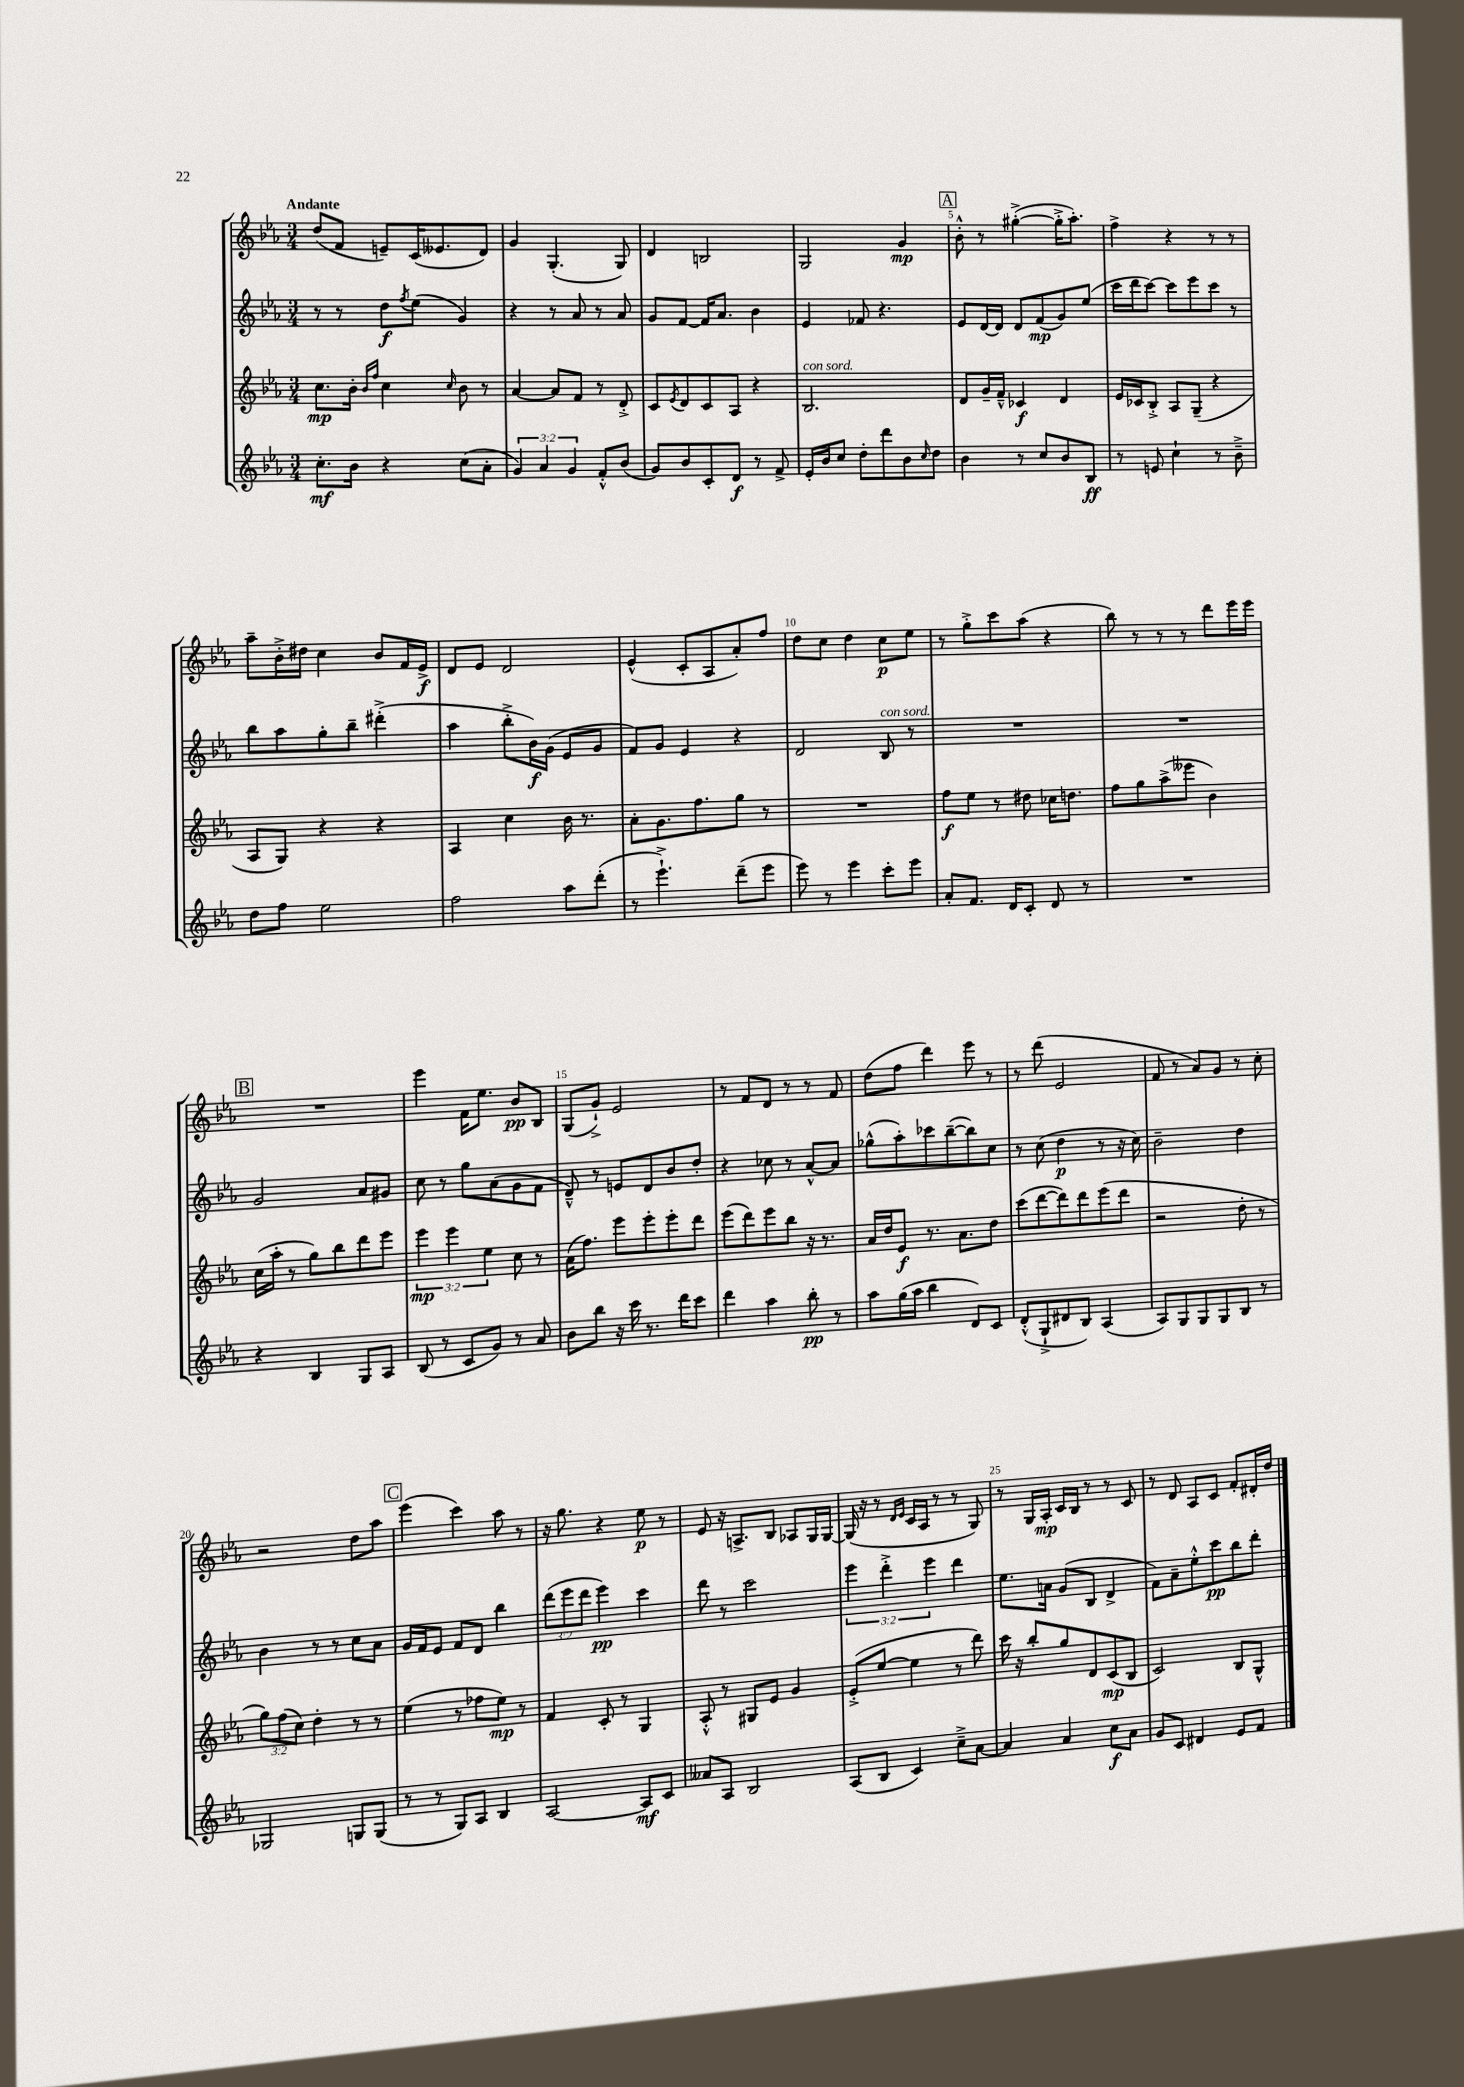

**kern	**kern	**kern	**kern
*staff4	*staff3	*staff2	*staff1
*clefG2	*clefG2	*clefG2	*clefG2
*k[b-e-a-]	*k[b-e-a-]	*k[b-e-a-]	*k[b-e-a-]
*M3/4	*M3/4	*M3/4	*M3/4
8.cc'	8.cc	8r	(8dd
.	.	8r	8f
16b-	16b-'	.	.
.	16qqb-	.	.
.	16qqff	.	.
4r	4cc	8dd	8e~)
.	.	8qff	.
.	.	(8ee-	(16c
.	.	.	8.e--
.	16qqcc	.	.
(8cc	8b-	4g)	.
8a-'	8r	.	8d)
=	=	=	=
6g)	[4a-	4r	4g
6a-	.	.	.
.	8a-]	8r	(4.G'
6g	.	.	.
.	8f	8a-	.
8f'^^	8r	8r	.
(8b-	8d'^	8a-	8G)
=	=	=	=
8g)	8c	8g	4d
.	8qe-	.	.
8b-	8d	[8f	.
8c'	8c	16f]	2B
.	.	8.a-	.
8d	8A-	.	.
8r	4r	4b-	.
8f^	.	.	.
=	=	=	=
16e-'	2.B-	4e-	2G
16b-	.	.	.
8cc	.	.	.
8dd'	.	8f-	.
8ddd	.	4.r	.
8b-	.	.	4g
16qqcc	.	.	.
8dd	.	.	.
=	=	=	=
4b-	8d	8e-	8b-'^^
.	16g~	[16d	8r
.	16f~^^	16d]	.
8r	4c-	8d	([4gg#'^
8cc	.	(8f	.
8b-	4d	8g)	16gg#'^]
.	.	.	8.aa-')
8B-	.	(8ee-	.
=	=	=	=
8r	16e-	16ccc	4ff^
.	16c-	16ddd	.
8e	8B-'^	[8ccc)	.
4cc`	8A-	8ccc]	4r
.	(8G~	8eee-	.
8r	4r	8ccc	8r
8b-~^	.	8r	8r
=	=	=	=
8dd	8A-	8bb-	8aa-~
8ff	8G)	8aa-	16b-'^
.	.	.	16dd#
2ee-	4r	8gg'	4cc
.	.	8bb-~	.
.	4r	(4ddd#'^	8b-
.	.	.	16f
.	.	.	16e-^
=	=	=	=
2ff	4A-	4aa-	8d
.	.	.	8e-
.	4cc	8bb-'^	2d
.	.	16b-)	.
.	.	(16g	.
8aa-	16b-	8e-	.
.	8.r	.	.
(8ddd'	.	8g	.
=	=	=	=
8r	8a-'	8f)	(4e-^^
4.eee-`^)	8.g	8g	.
.	.	4e-	8c'
.	8.ff	.	.
.	.	.	8A-
(8ddd~	8gg	4r	8a-')
8eee-	8r	.	8ff
=	=	=	=
8eee-)	2.r	2d	8dd
8r	.	.	8cc
4eee-	.	.	4dd
8ccc'	.	8B-	8cc
8eee-	.	8r	8ee-
=	=	=	=
8a-'	8ff	2.r	8r
8.f	8ee-	.	8gg'^
.	8r	.	8ccc
16d	.	.	.
8c'	8dd#	.	(8aa-
8d	16cc-	.	4r
.	8.dd	.	.
8r	.	.	.
=	=	=	=
2.r	8ff	2.r	8bb-)
.	8gg	.	8r
.	(8aa-^	.	8r
.	8eee--	.	8r
.	4b-)	.	8ddd
.	.	.	16eee-
.	.	.	16eee-
=	=	=	=
4r	(16cc	2g	2.r
.	16aa-'	.	.
.	8r	.	.
4B-	8gg)	.	.
.	8bb-	.	.
8G	8ddd	8a-	.
8A-	8eee-	8g#	.
=	=	=	=
(8B-	6eee-	8cc	4eee-
8r	.	8r	.
.	6eee-	.	.
8c	.	8gg	16f
.	.	.	8.ee-
.	6ee-	.	.
8g)	.	(8a-	.
8r	8cc	8g	8b-
8a-	8r	8f	8B-
=	=	=	=
8b-	(16a-	8d~^^)	(8G
.	8.ff)	.	.
8bb-	.	8r	8g`^)
16r	8eee-	8e	2e-
16ccc	.	.	.
8.r	8eee-'	8d	.
.	8eee-'	8b-	.
16ddd	.	.	.
8ccc	8ddd	8dd'	.
=	=	=	=
4ddd	(8eee-	4r	8r
.	8ddd)	.	8f
4aa-	8eee-	8cc-	8d
.	8bb-	8r	8r
8bb-'	16r	[8a-^^	8r
.	8.r	.	.
8r	.	8a-]	8f
=	=	=	=
8aa-	16a-	(8gg-^^	(8dd
.	16dd	.	.
(16gg	8e-	8aa-')	8ff
16aa-	.	.	.
4bb-	8.r	8ccc-	4ddd)
.	.	([8bb-~	.
.	8.a-	.	.
8d)	.	8bb-])	8eee-
8c	8dd	8cc	8r
=	=	=	=
(8d'^^	(8ccc	8r	8r
8G`^	[8ddd	(8cc	(8ddd
8d#	8ddd])	4dd	2e-
8B-)	8ddd	.	.
(4A-	(8eee-	8r	.
.	8ddd	16r	.
.	.	16cc)	.
=	=	=	=
8A-)	2r	2b-~	8f
8G	.	.	8r
8G	.	.	8a-)
8G	.	.	8g
8B-	8dd'	4dd	8r
8r	8r	.	8cc'
=	=	=	=
2G-	12gg)	4b-	2r
.	(12ff	.	.
.	12cc)	.	.
.	4dd'	8r	.
.	.	8r	.
8G	8r	8cc	8dd
(8G	8r	8a-	8aa-
=	=	=	=
8r	(4ee-	16g	(4eee-
.	.	16f	.
8r	.	8e-	.
8G)	8r	8f	4ccc)
8A-	8ff-	8d	.
4B-	8ee-)	4bb-	8aa-
.	8r	.	8r
=	=	=	=
[2A-	4f	(12ddd	16r
.	.	.	8.gg
.	.	12eee-	.
.	.	12ddd	.
.	8c'	4eee-)	4r
.	8r	.	.
8A-]	4G	4ccc	8ee-
8c	.	.	8r
=	=	=	=
8a--	8A-'^^	8ddd	8e-
8A-	8r	8r	16r
.	.	.	8.A^
2B-	8G#	2ccc	.
.	8e-	.	8B-
.	4g	.	8A-
.	.	.	16G
.	.	.	[16G
=	=	=	=
(8A-	(8e-'^	6eee-	(16G]
.	.	.	16r
8B-	[8ee-	.	8r
.	.	6ddd'^	.
.	.	.	16qqd
.	.	.	16qqe-
4c)	4ee-]	.	16c
.	.	.	16A-
.	.	6eee-	.
.	.	.	8r
8cc~^	8r	4ddd	8r
[8a-	8ddd)	.	8G)
=	=	=	=
4a-]	16ccc	8.ee-	8r
.	16r	.	.
.	8bb-'	.	16G
.	.	16a	16A-'
4a-	8gg	(8g	16c
.	.	.	16B-
.	8d	8B-	8r
8cc	(8c	4d^	8r
8a-	8B-	.	8c
=	=	=	=
8g	2c)	8f)	8r
8c	.	8a-~	8d
4d#	.	8ee-'^^	8A-
.	.	8ccc	8c
8e-	8B-	8bb-	8f'
8f	8G^^	8ddd'	16d#'
.	.	.	16dd
==	==	==	==
*-	*-	*-	*-
